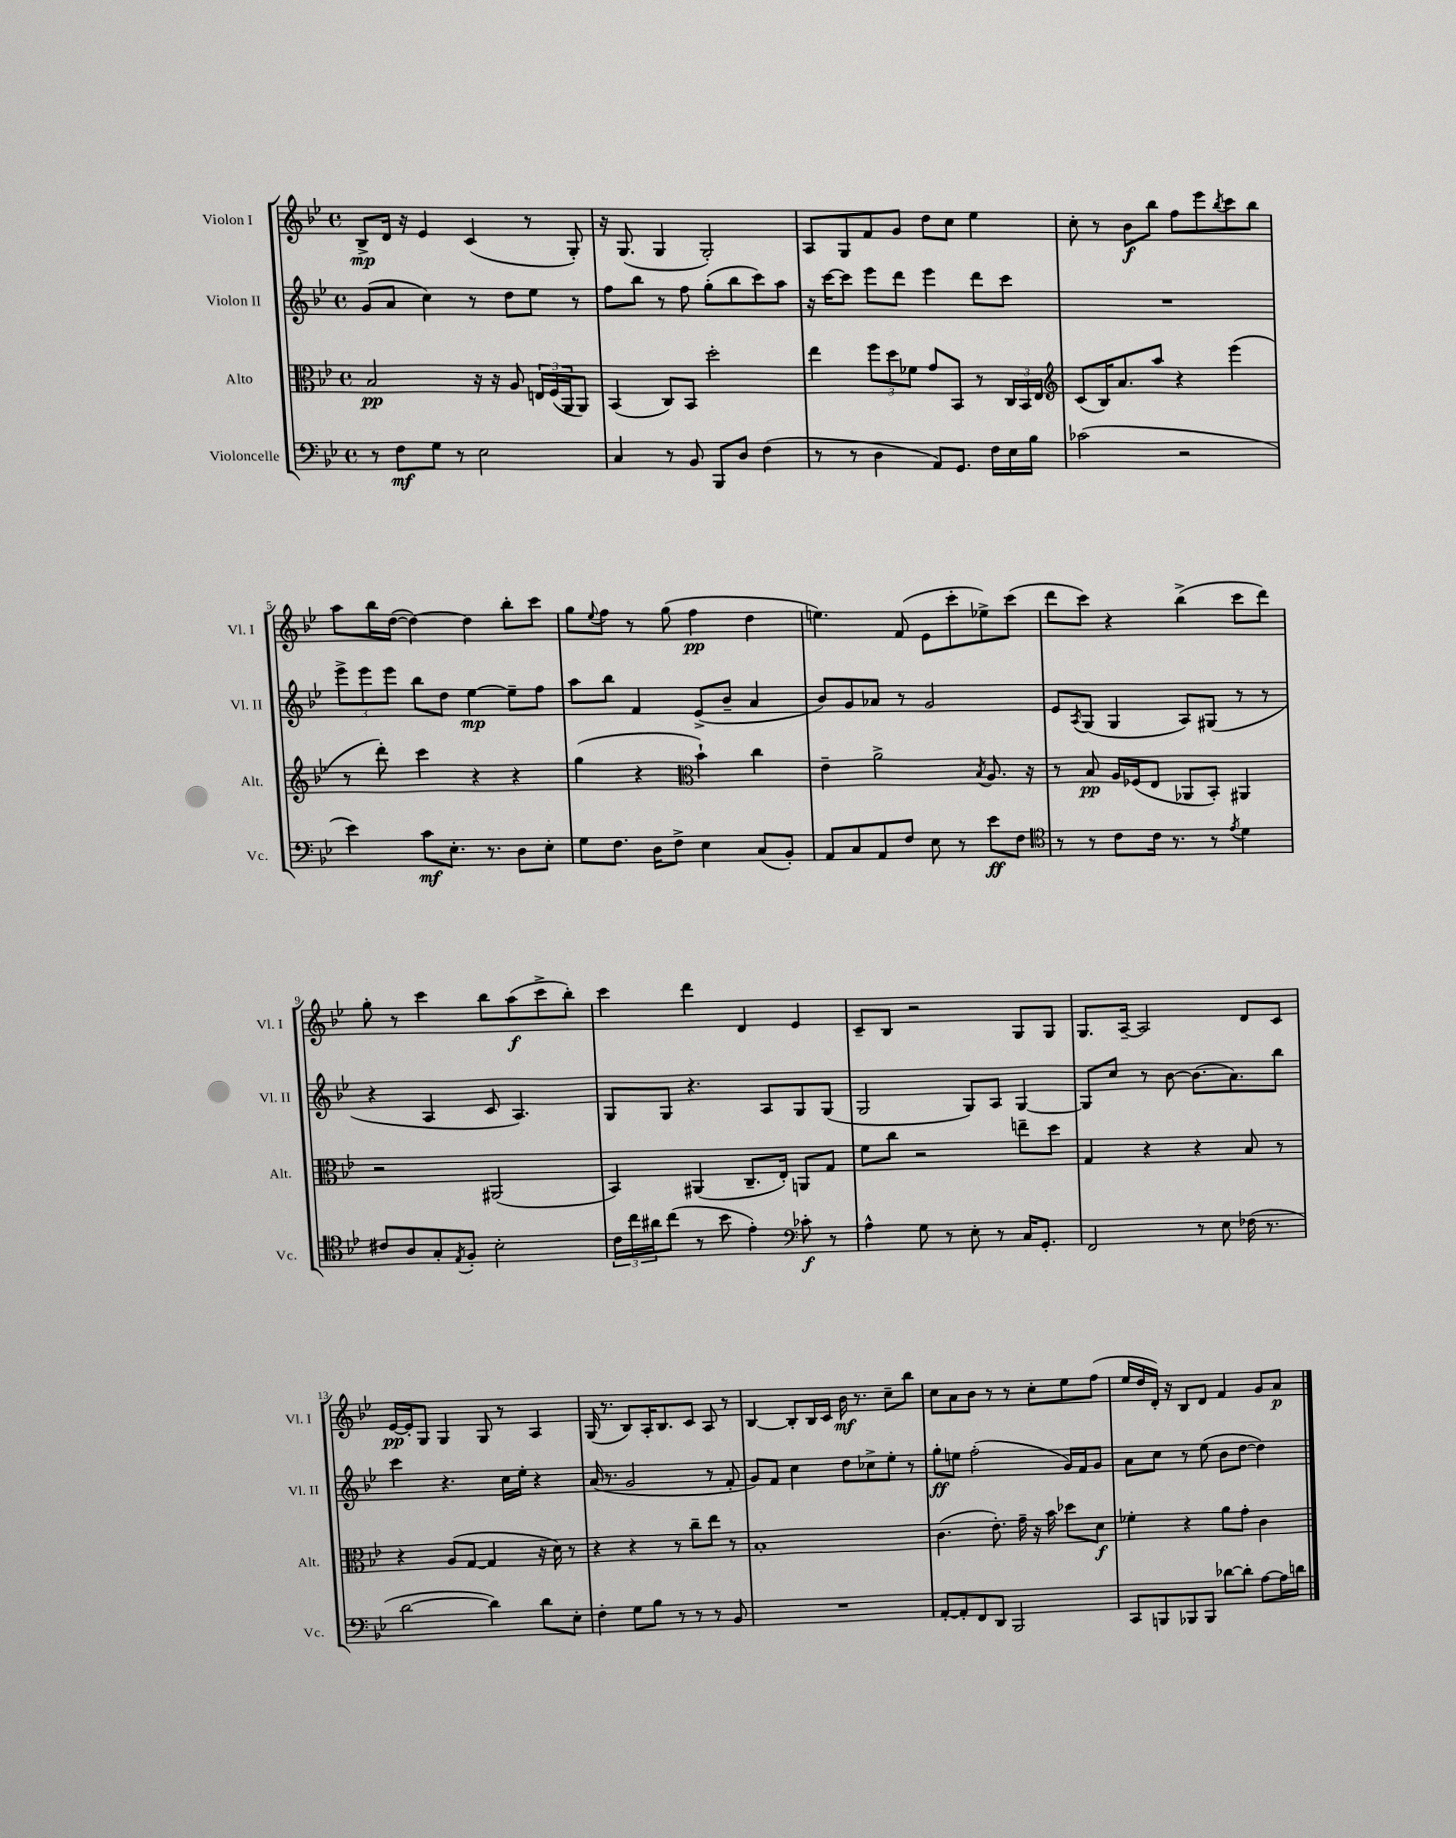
<<
\new StaffGroup <<
\new Staff = "s0" \with { instrumentName = "Violon I" shortInstrumentName = "Vl. I" } {
    \clef treble \key bes \major \defaultTimeSignature \time 4/4
    bes8->\mp d'16 r16 ees'4 c'4( r8 g8-.) |
    r16 g8.( g4 g2-.) |
    a8 g8 f'8 g'8 d''8 c''8 ees''4 |
    c''8-. r8 bes'8\f bes''8 f''8 ees'''8 \acciaccatura { bes''8 } c'''8 bes''8 |
    a''8 bes''16 d''16~( d''4~) d''4 bes''8-. c'''8 |
    g''8 \appoggiatura { ees''8 } f''8 r8 g''8( f''4\pp d''4 |
    e''4.) f'8( ees'8 c'''8-. ees''8->) c'''8( |
    d'''8 c'''8) r4 bes''4->( c'''8 d'''8) |
    g''8-. r8 c'''4 bes''8 a''8\f( c'''8-> bes''8-.) |
    c'''4 d'''4 d'4 ees'4 |
    c'8-- bes8 r2 g8 g8 |
    g8. a16~-- a2 d'8 c'8 |
    ees'16~\pp ees'16-. g8 g4 g8 r8 a4 |
    g16( r8. bes8) a16-. bes8. c'8 a8 r8 |
    bes4~ bes8-. bes16 c'16 bes'16\mf r8. c''8-- bes''8 |
    c''8 a'8 bes'8 r8 r8 c''8-. ees''8 f''8( |
    ees''16 d''16 d'16-.) r16 bes8 d'8 f'4 g'8 a'8\p \bar "|." |
}
\new Staff = "s1" \with { instrumentName = "Violon II" shortInstrumentName = "Vl. II" } {
    \clef treble \key bes \major \defaultTimeSignature \time 4/4
    g'8( a'8 c''4) r8 d''8 ees''8 r8 |
    f''8 bes''8 r8 f''8 g''8-.( bes''8 c'''8) a''8 |
    r16 c'''16~ c'''8 ees'''8 d'''8 ees'''4 d'''8 c'''8 |
    R1 |
    \tuplet 3/2 { ees'''8-> ees'''8 ees'''8 } bes''8 d''8 ees''4~\mp ees''8-- f''8 |
    a''8 bes''8 f'4 ees'8->( bes'8-- a'4 |
    bes'8) g'8 aes'8 r8 g'2 |
    ees'8 \acciaccatura { a8 } g8( g4 a8) gis8( r8 r8 |
    r4 a4 c'8 a4.) |
    g8 g8 r4. a8 g8 g8( |
    g2 g8) a8 g4~ |
    g8 c''8 r8 bes'8~ bes'8.( a'8.) bes''8 |
    c'''4 r4. c''16 ees''16-. r4 |
    a'16( r8. g'2 r8 f'8-. |
    g'8) f'8 c''4 d''8 ces''8-> ees''8-. r8 |
    g''8-.\ff e''8 f''2-.( g'16) f'16 g'8 |
    a'8 c''8 r8 ees''8( bes'8 d''8~ d''4) \bar "|." |
}
\new Staff = "s2" \with { instrumentName = "Alto" shortInstrumentName = "Alt." } {
    \clef alto \key bes \major \defaultTimeSignature \time 4/4
    bes2\pp r16 r16 a8 \tuplet 3/2 { e16 f16( a,16 } a,8) |
    bes,4( c8) bes,8 d''2-. |
    ees''4 \tuplet 3/2 { f''8 d''8 fes'8 } g'8 bes,8 r8 \tuplet 3/2 { c16 bes,16 ees16 } |
    \clef treble c'8( bes16) a'8. a''8 r4 ees'''4( |
    r8 d'''8-.) c'''4 r4 r4 |
    g''4( r4 \clef alto bes'4-!) c''4 |
    ees'4-- a'2-> \acciaccatura { bes8 } a8. r16 |
    r8 bes8\pp a16 fes16( ees8 aes,8 bes,8-.) ais,4 |
    r2 ais,2( |
    bes,4) ais,4( c8.-- ees16-.) a,8 g8 |
    f'8 c''8 r2 e''8-- d''8 |
    g4 r4 r4 bes8 r8 |
    r4 a8( g8~ g4 r16 d'16) r8 |
    r4 r4 r8 c''8-- ees''8 r8 |
    bes1-. |
    c'4.( ees'8.-.) g'16-- r16 bes'16 des''8 d'8\f |
    fes'4-. r4 a'8 g'8-. c'4 \bar "|." |
}
\new Staff = "s3" \with { instrumentName = "Violoncelle" shortInstrumentName = "Vc." } {
    \clef bass \key bes \major \defaultTimeSignature \time 4/4
    r8 f8\mf g8 r8 ees2 |
    c4 r8 bes,8 bes,,8 d8 f4( |
    r8 r8 d4 a,8) g,8. f16 ees16 bes16 |
    ces'2( r2 |
    ees'4) c'8\mf ees8.-. r8. d8 ees8-. |
    g8 f8. d16 f8-> ees4 c8( bes,8-.) |
    a,8 c8 a,8 f8 ees8 r8 ees'8\ff f8 |
    \clef tenor r8 r8 c'8 c'16 r8. r8 \acciaccatura { ees'8 } d'4 |
    cis'8 a8 g8-. \acciaccatura { ees8 } f8-. bes2-. |
    \tuplet 3/2 { c'16 c''16 ais'16 } c''8( r8 bes'8 ees'4-.) \clef bass ces'8-.\f r8 |
    a4-^ g8 r8 ees8-. r8 c16 g,8.-. |
    f,2 r8 ees8 fes16( r8. |
    d'2~ d'4) d'8 ees8-. |
    f4-. g8 bes8 r8 r8 r8 bes,8 |
    R1 |
    a,8~-. a,8-. f,8 d,8 bes,,2 |
    c,8 b,,8 bes,,8 bes,,8 des'8~ des'8-. a8~ a16 d'16 \bar "|." |
}
>>
>>
